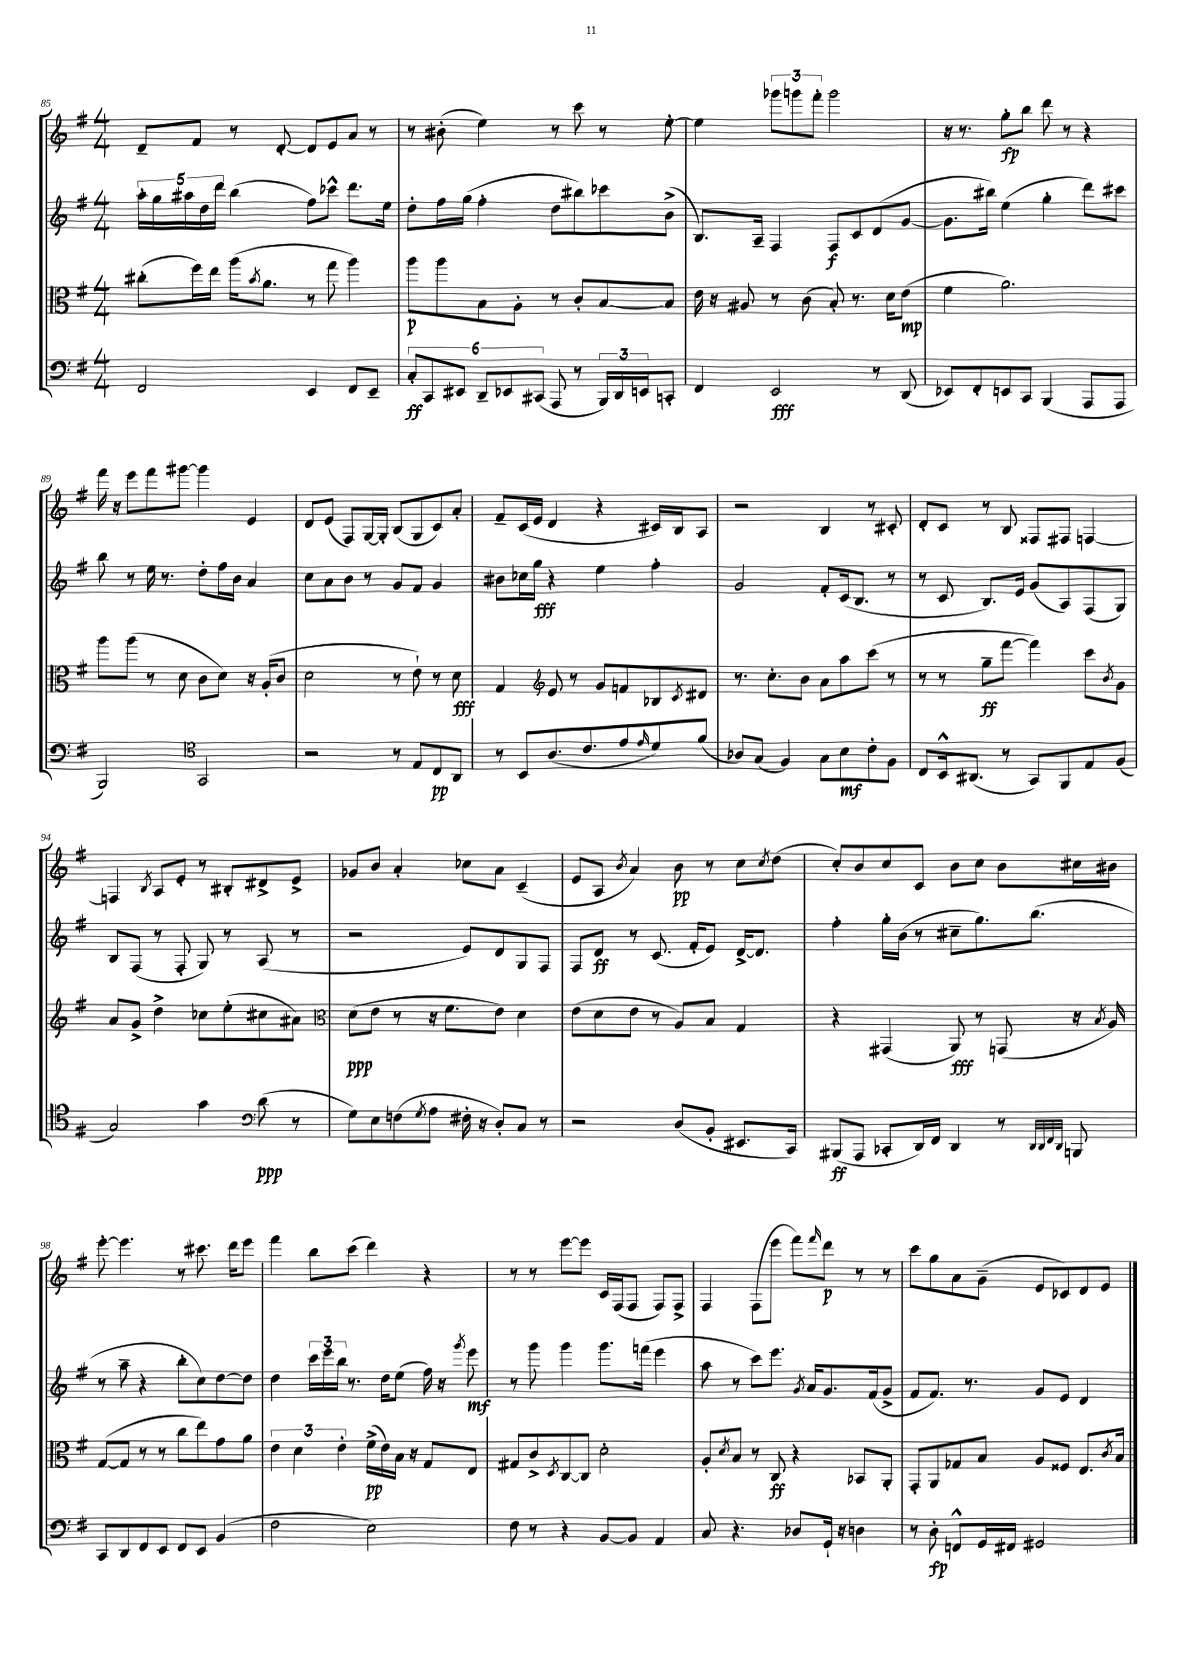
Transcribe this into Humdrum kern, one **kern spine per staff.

**kern	**dynam	**kern	**dynam	**kern	**dynam	**kern	**dynam
*part4	*part4	*part3	*part3	*part2	*part2	*part1	*part1
*staff4	*staff4	*staff3	*staff3	*staff2	*staff2	*staff1	*staff1
*clefF4	*	*clefC3	*	*clefG2	*	*clefG2	*
*k[f#]	*	*k[f#]	*	*k[f#]	*	*k[f#]	*
*M4/4	*	*M4/4	*	*M4/4	*	*M4/4	*
=85	=85	=85	=85	=85	=85	=85	=85
2FF#/	.	(8cc#X'\L	.	20aa'\LL	.	8d~/L	.
.	.	.	.	20gg\	.	.	.
.	.	.	.	20aa#X\	.	.	.
.	.	16ff#\L)	.	.	.	8f#/J	.
.	.	.	.	20dd\	.	.	.
.	.	16ee\JJ	.	.	.	.	.
.	.	.	.	20ddd\JJ	.	.	.
.	.	(16aa\KL	.	(4bb\	.	8r	.
.	.	8qb/	.	.	.	.	.
.	.	8.a\J	.	.	.	.	.
.	.	.	.	.	.	[8d'/	.
4EE/	.	8r	.	8ff#\L)	.	8d/L]	.
.	.	8gg\	.	8ccc-X^^\J	.	8e/	.
8FF#/L	.	4aa\)	.	8.ddd\L	.	8a/J	.
8EE~/J	.	.	.	.	.	8r	.
.	.	.	.	16ee\Jk	.	.	.
=86	=86	=86	=86	=86	=86	=86	=86
12C'/L	ff	8aa\L	p	8dd'\L	.	8r	.
12CC/	.	.	.	.	.	.	.
.	.	8aa\	.	16ff#\L	.	(8b#X'\	.
12EE#X/J	.	.	.	.	.	.	.
.	.	.	.	(16gg\JJ	.	.	.
12DD~/L	.	8B\	.	4ff#'\	.	4ee\)	.
12EE-X/	.	.	.	.	.	.	.
.	.	8A'\J	.	.	.	.	.
(12CC#X/J	.	.	.	.	.	.	.
8AAA/	.	8r	.	8dd\L	.	8r	.
8r	.	8c'/L	.	8bb#X\)	.	8ccc\	.
24BBB/LL)	.	[8B/	.	8ccc-X\	.	8r	.
24DD/	.	.	.	.	.	.	.
24EEn/J	.	.	.	.	.	.	.
8CCn'/J	.	8B/J]	.	(8b^\J	.	[8ee'\	.
=87	=87	=87	=87	=87	=87	=87	=87
4FF#/	.	16e\	.	8.B/L)	.	4ee\]	.
.	.	16r	.	.	.	.	.
.	.	8A#X/	.	.	.	.	.
.	.	.	.	16A~/Jk	.	.	.
2EE/	fff	8r	.	4F#/	.	12ggg-X\L	.
.	.	.	.	.	.	12gggn\	.
.	.	(8c\	.	.	.	.	.
.	.	.	.	.	.	12fff#'\J	.
.	.	8B'/)	.	8F#/L	f	2ggg\	.
.	.	8.r	.	8c/	.	.	.
8r	.	.	.	(8d/	.	.	.
.	.	16d\KL	.	.	.	.	.
(8DD/	.	(8e\J	mp	[8g/J	.	.	.
=88	=88	=88	=88	=88	=88	=88	=88
8EE-X/L)	.	4f#\	.	8.g\L]	.	16r	.
.	.	.	.	.	.	8.r	.
8FF#'/	.	.	.	.	.	.	.
.	.	.	.	16bb#X\Jk)	.	.	.
8EEn/	.	2.a\)	.	(4ee\	.	8gg'\L	fp
8CC/J	.	.	.	.	.	8bb\J	.
(4BBB/	.	.	.	4gg'\	.	8ddd\	.
.	.	.	.	.	.	8r	.
8AAA/L	.	.	.	8ddd\L)	.	4r	.
8AAA/J	.	.	.	8ccc#X\J	.	.	.
!!LO:LB:g=z
=89	=89	=89	=89	=89	=89	=89	=89
2BBB/)	.	8aa\L	.	8bb\	.	16fff#\	.
.	.	.	.	.	.	16r	.
.	.	(8aa\J	.	8r	.	8eee\L	.
.	.	8r	.	16ee\	.	8fff#\	.
.	.	.	.	8.r	.	.	.
.	.	8d\	.	.	.	[8ggg#X\J	.
*clefC4	*	*	*	*	*	*	*
2GG/	.	8c\L	.	8dd'\L	.	4ggg#\]	.
.	.	8d\J)	.	16ff#\L	.	.	.
.	.	.	.	16b\JJ	.	.	.
.	.	16r	.	4a/	.	4e/	.
.	.	(16A'/KL	.	.	.	.	.
.	.	8c/J	.	.	.	.	.
=90	=90	=90	=90	=90	=90	=90	=90
2r	.	2d\	.	8cc\L	.	8d/L	.
.	.	.	.	8a\	.	(8e/J	.
.	.	.	.	8b\J	.	8F#/L)	.
.	.	.	.	8r	.	[16G/L	.
.	.	.	.	.	.	16G'/JJ]	.
8r	.	8r	.	8g/L	.	(8B/L	.
8E/L	.	8e`\)	.	8f#/J	.	8G/	.
8C/	pp	8r	.	4g/	.	8c/)	.
8AA/J	.	8d\	fff	.	.	8a'/J	.
=91	=91	=91	=91	=91	=91	=91	=91
8r	.	4G/	.	8b#X\L	.	8f#~/L	.
8BB/L	.	.	.	16cc-X\L	.	(16c/L	.
.	.	.	.	16gg\JJ	fff	16e/JJ	.
*	*	*clefG2	*	*	*	*	*
(8.A/	.	8e/	.	4r	.	4d/	.
.	.	8r	.	.	.	.	.
8.c/	.	.	.	.	.	.	.
.	.	8g/L	.	4ee\	.	4r	.
8e/	.	8fn/	.	.	.	.	.
16qqe/	.	.	.	.	.	.	.
8d/)	.	8B-X/	.	4ff#'\	.	16c#X/LL)	.
.	.	.	.	.	.	16B/J	.
.	.	8qc/	.	.	.	.	.
(8f#/J	.	8d#X/J	.	.	.	8A/J	.
=92	=92	=92	=92	=92	=92	=92	=92
8A-X/L)	.	8.r	.	2g/	.	2r	.
(8G/J	.	.	.	.	.	.	.
.	.	8.cc'\L	.	.	.	.	.
4F#/)	.	.	.	.	.	.	.
.	.	8b\J	.	.	.	.	.
8G\L	.	8a\L	.	8f#'/L	.	4B/	.
8B\	mf	8aa\	.	(16c/k	.	.	.
.	.	.	.	8.B/J	.	.	.
8c'\	.	(8ccc\J	.	.	.	8r	.
8F#\J	.	8r	.	8r	.	8c#X'/	.
=93	=93	=93	=93	=93	=93	=93	=93
8C/L	.	8r	.	8r	.	8d'/L	.
16BB^^/k	.	8r	.	8c/	.	8c/J	.
(8.AA#X/J	.	.	.	.	.	.	.
.	.	8gg~\L	ff	8.B/L)	.	8r	.
8r	.	[8fff#\J	.	.	.	8B/	.
.	.	.	.	16e/Jk	.	.	.
8GG/L)	.	4fff#\])	.	(8g/L	.	8F##X/L	.
8FF#/	.	.	.	8A/)	.	8F#X/J	.
8E/	.	8ccc\L	.	(8F#/	.	[4Fn/	.
.	.	8qb/	.	.	.	.	.
(8F#/J	.	8g\J	.	8G/J)	.	.	.
!!LO:LB:g=z
=94	=94	=94	=94	=94	=94	=94	=94
2G/)	.	8a/L	.	8B/L	.	4Fn/]	.
.	.	8g^/J	.	(8F#/J	.	.	.
.	.	.	.	.	.	8qB/	.
.	.	4dd^\	.	8r	.	8A/L	.
.	.	.	.	8F#'/	.	8e'/J	.
4g\	.	8cc-X\L	.	8G/)	.	8r	.
.	.	(8ee'\	.	8r	.	8B#X'/L	.
*clefF4	*	*	*	*	*	*	*
(8d\	ppp	8cc#X\	.	(8A/	.	8d#X^/	.
8r	.	8a#X\J)	.	8r	.	8e^/J	.
=95	=95	=95	=95	=95	=95	=95	=95
*	*	*clefC3	*	*	*	*	*
8G\L)	.	(8d\L	ppp	2r	.	8g-X/L	.
8E\	.	8e\J	.	.	.	8b/J	.
(8Fn\	.	8r	.	.	.	4a'/	.
8qG/	.	.	.	.	.	.	.
8A\J	.	16r	.	.	.	.	.
.	.	8.f#\L	.	.	.	.	.
16F#X'\	.	.	.	8e/L)	.	8cc-X\L	.
16r	.	.	.	.	.	.	.
8D'/L)	.	8e\J)	.	8d/	.	8a\J	.
8C/J	.	4d\	.	8G/	.	(4c~/	.
8r	.	.	.	8F#/J	.	.	.
=96	=96	=96	=96	=96	=96	=96	=96
2r	.	(8e\L	.	8F#/L	.	8e/L	.
.	.	8d\	.	8d/J	ff	8A/J	.
.	.	.	.	.	.	8qb/	.
.	.	8e\J	.	8r	.	4a/)	.
.	.	8r	.	(8.c/	.	.	.
(8D/L	.	8A/L)	.	.	.	8b\	pp
.	.	.	.	16f#'/KL	.	.	.
8BB'/J	.	8B/J	.	8e/J)	.	8r	.
8.EE#X/L	.	4G/	.	[16d^/KL	.	8cc\L	.
.	.	.	.	8.d/J]	.	.	.
.	.	.	.	.	.	8qcc/	.
.	.	.	.	.	.	(8dd\J	.
16CC/Jk)	.	.	.	.	.	.	.
=97	=97	=97	=97	=97	=97	=97	=97
(8BBB#X/L	ff	4r	.	4ff#'\	.	8cc'/L)	.
8AAA/J	.	.	.	.	.	8b/	.
8CC-X'/L	.	(4GG#X/	.	16gg'\LL	.	8cc/	.
.	.	.	.	(16b\JJ	.	.	.
16DD/L)	.	.	.	8r	.	8c/J	.
16FF#/JJ	.	.	.	.	.	.	.
4DD/	.	8AA/)	fff	8cc#X~\L	.	8b\L	.
.	.	8r	.	8.gg\)	.	8cc\J	.
8r	.	(8GGn/	.	.	.	8b\L	.
.	.	.	.	(8.bb\J	.	.	.
32qqDD/LLL	.	.	.	.	.	.	.
32qqDD/	.	.	.	.	.	.	.
32qqFF#/	.	.	.	.	.	.	.
32qqDD/JJJ	.	.	.	.	.	.	.
8BBBn/	.	16r	.	.	.	16cc#X\L	.
.	.	8qB/	.	.	.	.	.
.	.	16A/)	.	.	.	16b#X\JJ	.
!!LO:LB:g=z
=98	=98	=98	=98	=98	=98	=98	=98
8CC/L	.	([8G/L	.	8r	.	[8eee'\	.
8DD/	.	8G/J]	.	8aa~\	.	4.eee\]	.
8FF#/	.	8r	.	4r	.	.	.
8EE/J	.	8r	.	.	.	.	.
8FF#/L	.	8cc\L	.	8bb'\L	.	8r	.
8EE/J	.	8ee\)	.	8cc\)	.	8.ccc#X\	.
(4BB/	.	8g\	.	[8dd\	.	.	.
.	.	.	.	.	.	16ddd\KL	.
.	.	8a\J	.	8dd\J]	.	8eee\J	.
=99	=99	=99	=99	=99	=99	=99	=99
2F#\	.	6e\	.	4dd\	.	4fff#\	.
.	.	6d\	.	.	.	.	.
.	.	.	.	24ccc\LL	.	8bb\L	.
.	.	.	.	24eee\	.	.	.
.	.	6e'\	.	24bb\JJ	.	.	.
.	.	.	.	8.r	.	(8ccc\J	.
2E\)	.	(16f#^\LL	pp	.	.	4ddd\)	.
.	.	16e\)	.	16dd\KL	.	.	.
.	.	16B\JJ	.	(8ee\J	.	.	.
.	.	16r	.	.	.	.	.
.	.	8G/L	.	16ff#\)	.	4r	.
.	.	.	.	16r	.	.	.
.	.	.	.	8qggg/	.	.	.
.	.	8E/J	.	8eee\	mf	.	.
=100	=100	=100	=100	=100	=100	=100	=100
8F#\	.	8G#X/L	.	8r	.	8r	.
8r	.	8c^/	.	8ggg\	.	8r	.
.	.	8qD/	.	.	.	.	.
4r	.	[8C/	.	4ggg\	.	[8eee\L	.
.	.	8C/J]	.	.	.	8eee\J]	.
[8BB/L	.	2d'\	.	8.ggg\L	.	16c/LL	.
.	.	.	.	.	.	(16F#/J	.
8BB/J]	.	.	.	.	.	8F#/J	.
.	.	.	.	(16fffn\Jk	.	.	.
4AA/	.	.	.	4eee\	.	8F#/L)	.
.	.	.	.	.	.	8F#^/J	.
=101	=101	=101	=101	=101	=101	=101	=101
8C/	.	8A'/L	.	8aa\	.	4F#/	.
.	.	8qd/	.	.	.	.	.
4.r	.	8B/J	.	8r	.	.	.
.	.	8r	.	8ccc\L)	.	(8F#\L	.
.	.	8C/	ff	8.eee\J	.	8eee\J	.
8D-X/L	.	4r	.	.	.	8fff#\L)	.
.	.	.	.	8qg/	.	.	.
.	.	.	.	16a/KL	.	.	.
.	.	.	.	.	.	16qqfff#/	.
16GG`/Jk	.	.	.	8.g/	.	8ddd\J	p
16r	.	.	.	.	.	.	.
4Dn\	.	8BB-X/L	.	.	.	8r	.
.	.	.	.	(16f#/k	.	.	.
.	.	8AA'/J	.	8g^/J	.	8r	.
=102	=102	=102	=102	=102	=102	=102	=102
8r	.	8GG'/L	.	8f#/L	.	8ccc\L	.
8D'\	fp	8AA/	.	8.f#/J)	.	8gg\	.
8FFn^^/L	.	8G-X/	.	.	.	8a\	.
.	.	.	.	8.r	.	.	.
16GG/L	.	8B/J	.	.	.	(8g~\J	.
16FF#X/JJ	.	.	.	.	.	.	.
2GG#X/	.	8A/L	.	8g/L	.	8e/L	.
.	.	8F##X/J	.	8e/J	.	8c-X/)	.
.	.	8.E/L	.	4d/	.	8d/	.
.	.	.	.	.	.	8e/J	.
.	.	8qc/	.	.	.	.	.
.	.	16B/Jk	.	.	.	.	.
==	==	==	==	==	==	==	==
*-	*-	*-	*-	*-	*-	*-	*-
